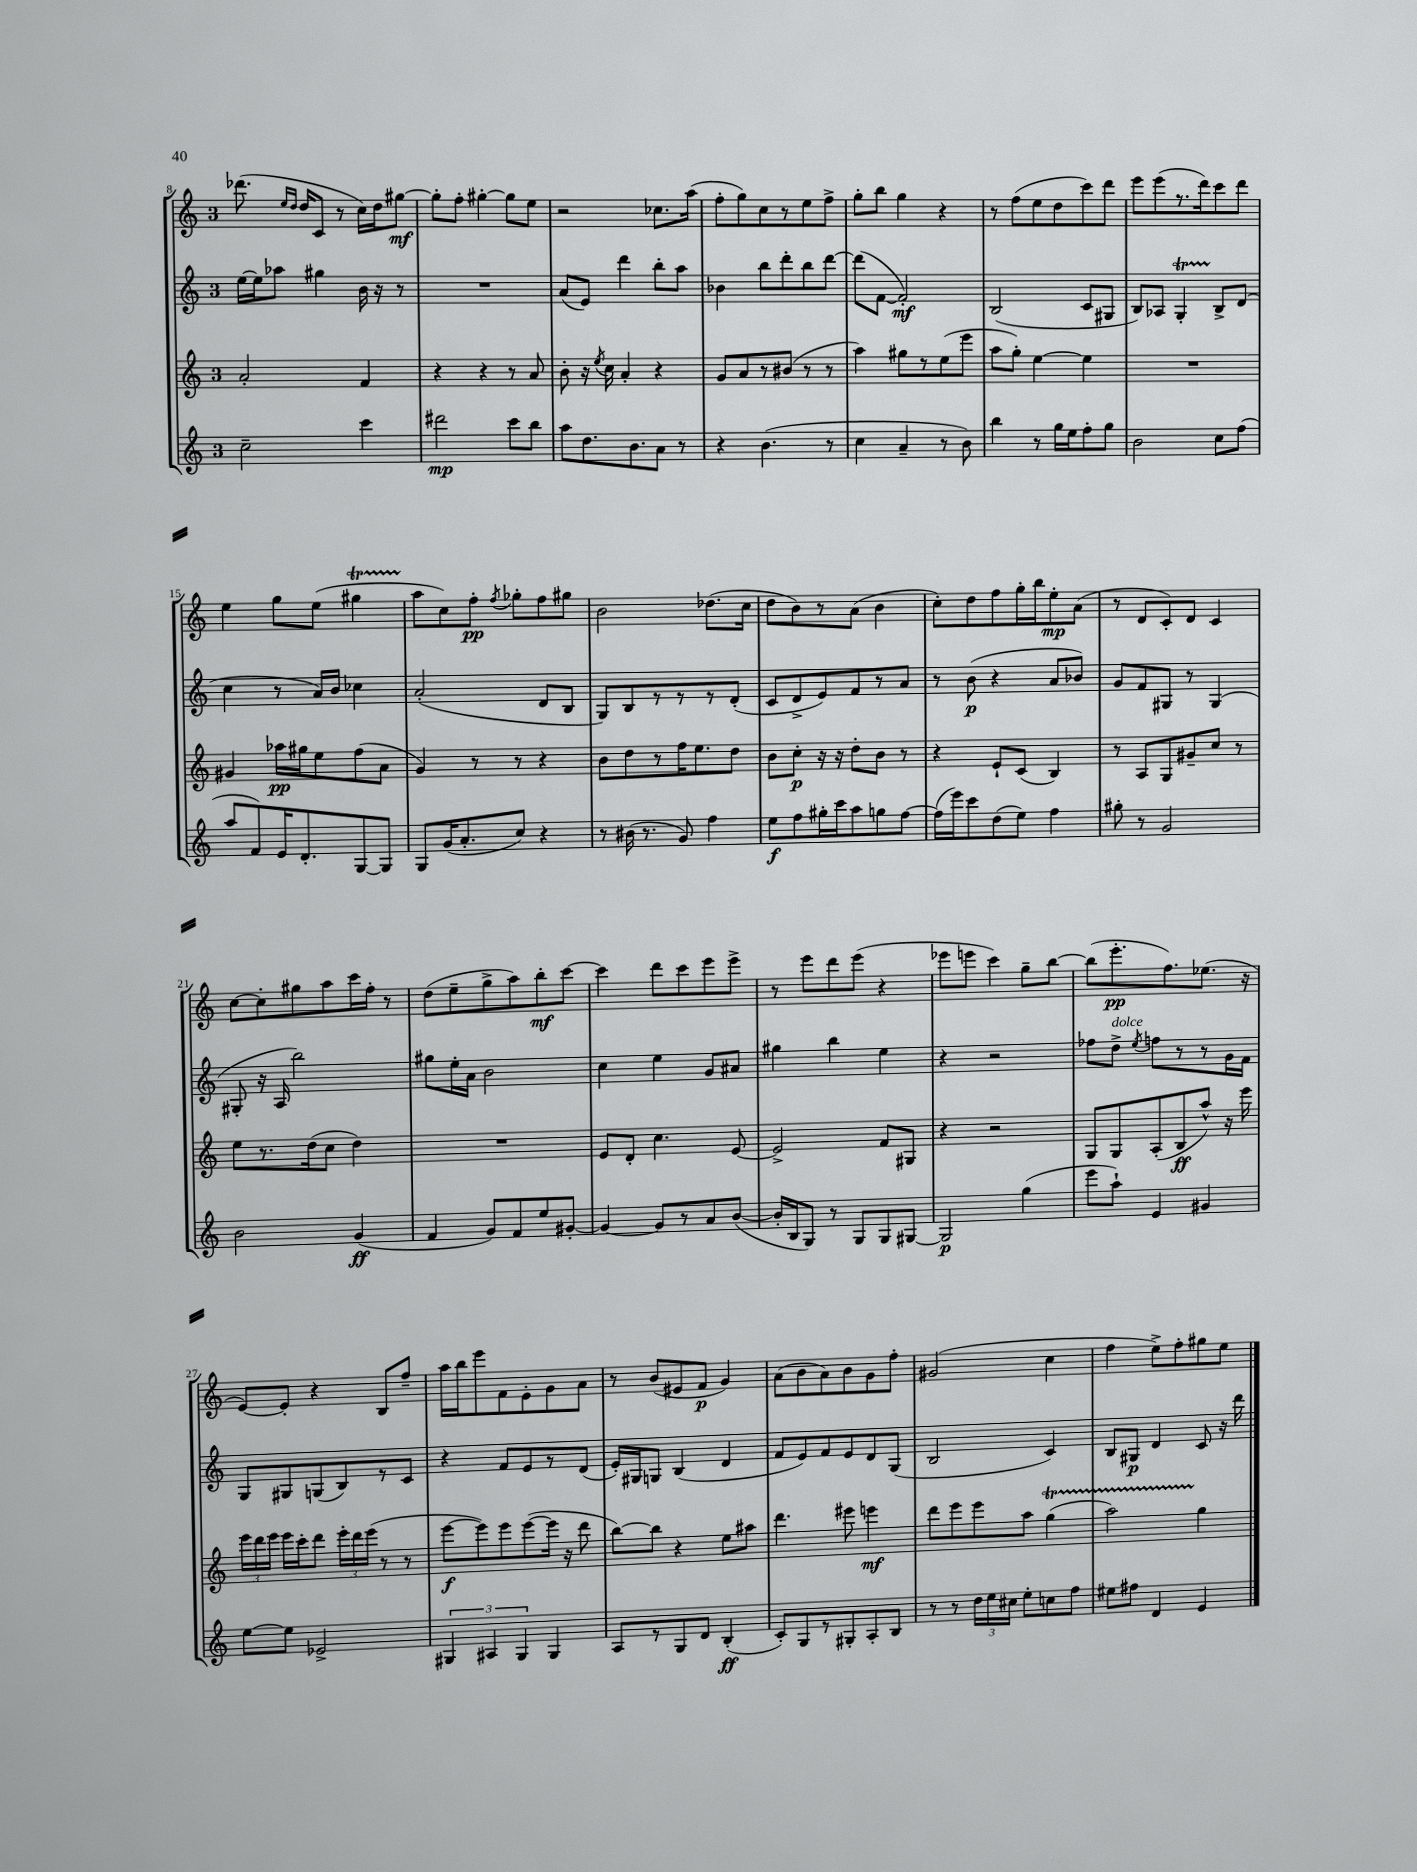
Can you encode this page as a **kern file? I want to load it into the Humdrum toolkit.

**kern	**dynam	**kern	**dynam	**kern	**dynam	**kern	**dynam
*part4	*part4	*part3	*part3	*part2	*part2	*part1	*part1
*staff4	*staff4	*staff3	*staff3	*staff2	*staff2	*staff1	*staff1
*clefG2	*	*clefG2	*	*clefG2	*	*clefG2	*
*k[]	*	*k[]	*	*k[]	*	*k[]	*
*M3/4	*	*M3/4	*	*M3/4	*	*M3/4	*
=8	=8	=8	=8	=8	=8	=8	=8
2cc~\	.	2a'/	.	[16ee\LL	.	(8.ddd-X\	.
.	.	.	.	16ee\J]	.	.	.
.	.	.	.	8aa-X\J	.	.	.
.	.	.	.	.	.	16qqee/LL	.
.	.	.	.	.	.	16qqdd/JJ	.
.	.	.	.	.	.	16dd/KL	.
.	.	.	.	4gg#X\	.	8c/J	.
.	.	.	.	.	.	8r	.
4ccc\	.	4f/	.	16b\	.	16cc\LL)	.
.	.	.	.	16r	.	16dd\J	.
.	.	.	.	8r	.	[8gg#X\J	mf
=9	=9	=9	=9	=9	=9	=9	=9
2ddd#X\	mp	4r	.	2.r	.	8gg#'\L]	.
.	.	.	.	.	.	8ff'\J	.
.	.	4r	.	.	.	[4gg#X'\	.
8ccc\L	.	8r	.	.	.	8gg#\L]	.
8bb\J	.	8a/	.	.	.	8ee\J	.
=10	=10	=10	=10	=10	=10	=10	=10
8aa\L	.	8b'\	.	(8a/L	.	2r	.
8.dd\	.	16r	.	8e/J)	.	.	.
.	.	8qee/	.	.	.	.	.
.	.	16cc\	.	.	.	.	.
.	.	4a'/	.	4ddd\	.	.	.
8.b\	.	.	.	.	.	.	.
8a\J	.	4r	.	8bb'\L	.	8.cc-X\L	.
8r	.	.	.	8aa\J	.	.	.
.	.	.	.	.	.	(16aa\Jk	.
=11	=11	=11	=11	=11	=11	=11	=11
4r	.	8g/L	.	4b-X\	.	8ff'\L	.
.	.	8a/	.	.	.	8gg\)	.
(4.b\	.	8r	.	8bb\L	.	8cc\	.
.	.	(8b#X/J	.	8ddd'\	.	8r	.
.	.	8r	.	8bb\	.	8ee\	.
8r	.	8r	.	[8ddd\J	.	8ff^\J	.
=12	=12	=12	=12	=12	=12	=12	=12
4cc\	.	4aa\)	.	(8ddd\L]	.	8gg'\L	.
.	.	.	.	[8f\J	.	8bb\J	.
4a~/	.	8gg#X\L	.	2f'/])	mf	4gg\	.
.	.	8r	.	.	.	.	.
8r	.	(8ee\	.	.	.	4r	.
8b\)	.	8eee\J	.	.	.	.	.
=13	=13	=13	=13	=13	=13	=13	=13
4bb\	.	8aa\L	.	(2B/	.	8r	.
.	.	8gg'\J)	.	.	.	(8ff\L	.
8r	.	[4ee\	.	.	.	8ee\	.
16gg\LL	.	.	.	.	.	8dd\	.
16ee\J	.	.	.	.	.	.	.
8ff'\	.	4ee\]	.	8c/L	.	8ccc\)	.
8gg\J	.	.	.	8G#X/J	.	8ddd\J	.
=14	=14	=14	=14	=14	=14	=14	=14
2b\	.	2.r	.	8B/L)	.	8eee\L	.
.	.	.	.	8A-X/J	.	(8eee\	.
.	.	.	.	4GT'/	.	8.r	.
.	.	.	.	.	.	16ddd\k)	.
8cc\L	.	.	.	8B^/L	.	8ccc\	.
(8ff\J	.	.	.	(8d/J	.	8ddd\J	.
!!LO:LB:g=z
=15	=15	=15	=15	=15	=15	=15	=15
8aa/L	.	4g#X/	.	4cc\	.	4ee\	.
8f/)	.	.	.	.	.	.	.
16e/K	.	16aa-X\LL	pp	8r	.	8gg\L	.
8.d'/	.	16gg#X\J	.	.	.	.	.
.	.	8ee\	.	16a/LL)	.	(8ee\J	.
.	.	.	.	16b/JJ	.	.	.
[8G/	.	(8ff\	.	4cc-X\	.	4gg#Xt\	.
8G/J]	.	8a\J	.	.	.	.	.
=16	=16	=16	=16	=16	=16	=16	=16
8G/L	.	4g/)	.	(2a'/	.	8aa\L	.
(16g/K	.	.	.	.	.	8cc\)	.
8.a'/	.	.	.	.	.	.	.
.	.	8r	.	.	.	8ff'\J	pp
.	.	.	.	.	.	8qff/	.
8cc/J)	.	8r	.	.	.	8gg-X'\L	.
4r	.	4r	.	8d/L	.	8ff\	.
.	.	.	.	8B/J	.	8gg#X\J	.
=17	=17	=17	=17	=17	=17	=17	=17
8r	.	8b\L	.	8G/L)	.	2b\	.
(16b#X\	.	8dd\	.	8B/	.	.	.
8.r	.	.	.	.	.	.	.
.	.	8r	.	8r	.	.	.
8g/)	.	16ff\K	.	8r	.	.	.
.	.	8.ee\	.	.	.	.	.
4ff\	.	.	.	8r	.	(8.dd-X\L	.
.	.	8dd\J	.	(8d'/J	.	.	.
.	.	.	.	.	.	16cc\Jk	.
=18	=18	=18	=18	=18	=18	=18	=18
8ee\L	f	8b\L	.	8c/L	.	8dd\L	.
8ff\	.	8cc'\J	p	8d^/	.	8b\)	.
16gg#X'\L	.	16r	.	8e/)	.	8r	.
16ccc\J	.	16r	.	.	.	.	.
8aa\	.	8dd'\L	.	8f/	.	(8a\J	.
8ggn\	.	8b\J	.	8r	.	4b\	.
[8ff\J	.	8r	.	8a/J	.	.	.
=19	=19	=19	=19	=19	=19	=19	=19
(16ff\LL]	.	4r	.	8r	.	8cc'\L)	.
16eee\J)	.	.	.	.	.	.	.
8ccc\	.	.	.	(8b\	p	8dd\	.
(8dd\	.	8e`/L	.	4r	.	8ff\	.
8ee\J)	.	(8c/J	.	.	.	16gg'\L	.
.	.	.	.	.	.	16bb\J	.
4ff\	.	4B/)	.	8a/L	.	8ee'\	mp
.	.	.	.	8b-X/J)	.	(8a\J	.
=20	=20	=20	=20	=20	=20	=20	=20
8gg#X'\	.	8r	.	8g/L	.	8r	.
8r	.	8A/L	.	8f/	.	8d/L	.
2g/	.	8G/	.	8G#X/J	.	8c'/)	.
.	.	8g#X~/	.	8r	.	8d/J	.
.	.	8cc/J	.	(4G#/	.	4c/	.
.	.	8r	.	.	.	.	.
!!LO:LB:g=z
=21	=21	=21	=21	=21	=21	=21	=21
2b\	.	8ee\L	.	8G#X'/	.	[8cc\L	.
.	.	8.r	.	16r	.	8cc'\]	.
.	.	.	.	16A/	.	.	.
.	.	.	.	2bb\)	.	8gg#X\	.
.	.	(16dd\k	.	.	.	.	.
.	.	8cc\J	.	.	.	8aa\	.
(4g/	ff	4dd\)	.	.	.	16ccc\L	.
.	.	.	.	.	.	16ff'\JJ	.
.	.	.	.	.	.	8r	.
=22	=22	=22	=22	=22	=22	=22	=22
4f/	.	2.r	.	8gg#X\L	.	(8dd\L	.
.	.	.	.	16ee'\L	.	8ee~\	.
.	.	.	.	16a\JJ	.	.	.
8g/L)	.	.	.	2b\	.	8gg^\	.
8f/	.	.	.	.	.	8aa\)	.
8ee/	.	.	.	.	.	8bb'\	mf
[8g#X'/J	.	.	.	.	.	[8ccc\J	.
=23	=23	=23	=23	=23	=23	=23	=23
4g#/_	.	8e/L	.	4cc\	.	4ccc\]	.
.	.	8d'/J	.	.	.	.	.
8g#/L]	.	4.cc\	.	4ee\	.	8ddd\L	.
8r	.	.	.	.	.	8ccc\	.
8a/	.	.	.	8g/L	.	8eee\	.
([8b/J	.	[8e/	.	8a#X/J	.	8eee^\J	.
=24	=24	=24	=24	=24	=24	=24	=24
16b'/LL]	.	2e^/]	.	4gg#X\	.	8r	.
16B/J	.	.	.	.	.	.	.
8G/J)	.	.	.	.	.	8eee\L	.
8r	.	.	.	4bb\	.	8ddd\	.
8G/L	.	.	.	.	.	(8eee\J	.
8G/	.	8f/L	.	4ee\	.	4r	.
[8G#X/J	.	8G#X/J	.	.	.	.	.
=25	=25	=25	=25	=25	=25	=25	=25
2G#/]	p	4r	.	4r	.	8eee-X\L	.
.	.	.	.	.	.	8eeen\J	.
.	.	2r	.	2r	.	4ccc\)	.
(4gg\	.	.	.	.	.	8gg~\L	.
.	.	.	.	.	.	[8bb\J	.
=26	=26	=26	=26	=26	=26	=26	=26
8eee\L	.	8G/L	.	8ff-X\L	.	(8bb\L]	.
!	!	!	!	!LO:TX:a:i:t=dolce	!	!	!
8aa`\J)	.	8G/	.	8dd^\J	.	8.eee'\	pp
.	.	.	.	8qee/	.	.	.
4e/	.	(8A'/	.	8ffn\L	.	.	.
.	.	.	.	.	.	8.ff\)	.
.	.	8B/	ff	8r	.	.	.
4g#X/	.	8aa^^/J)	.	8r	.	(8.ee-X\J	.
.	.	16r	.	16g\L	.	.	.
.	.	16eee\	.	16f\JJ	.	16r	.
!!LO:LB:g=z
=27	=27	=27	=27	=27	=27	=27	=27
[8ee\L	.	24eee\LL	.	8G/L	.	[8e/L)	.
.	.	24ddd\	.	.	.	.	.
.	.	24eee\JJ	.	.	.	.	.
8ee\J]	.	16eee\LL	.	8G#X/	.	8e'/J]	.
.	.	16ccc'\J	.	.	.	.	.
2e-X^/	.	8ddd\J	.	(8Gn/	.	4r	.
.	.	24eee'\LL	.	8B/)	.	.	.
.	.	24ddd\	.	.	.	.	.
.	.	(24eee\JJ	.	.	.	.	.
.	.	8r	.	8r	.	8B/L	.
.	.	8r	.	8c/J	.	8ff~/J	.
=28	=28	=28	=28	=28	=28	=28	=28
6G#X/	.	[8eee\L	f	4r	.	16aa\LL	.
.	.	.	.	.	.	16bb\J	.
.	.	8eee\])	.	.	.	8eee\	.
6A#X/	.	.	.	.	.	.	.
.	.	8eee\	.	8f/L	.	8f\	.
6G#/	.	.	.	.	.	.	.
.	.	([8eee\	.	8e/	.	8e'\	.
4G#/	.	16eee\Jk]	.	8r	.	8g\	.
.	.	16r	.	.	.	.	.
.	.	8ddd\	.	(8d/J	.	8a\J	.
=29	=29	=29	=29	=29	=29	=29	=29
8A/L	.	[8bb\L)	.	16e'/LL)	.	8r	.
.	.	.	.	16G#X/J	.	.	.
8r	.	8bb\J]	.	8Gn/J	.	(8b/L	.
8G/	.	4r	.	(4B/	.	8e#X/	.
8d/J	.	.	.	.	.	8f/J	p
(4B'/	ff	8ee\L	.	4d/	.	4g/)	.
.	.	8aa#X\J	.	.	.	.	.
=30	=30	=30	=30	=30	=30	=30	=30
8c'/L)	.	4.ddd\	.	8f/L	.	(8a\L	.
8G/	.	.	.	8e/)	.	8b\	.
8r	.	.	.	8f/	.	8a\)	.
8G#X'/	.	8eee#X\	.	8e/	.	8b\	.
8A'/	.	4eeen\	mf	8d/	.	8g\	.
8B/J	.	.	.	(8G/J	.	8ff'\J	.
=31	=31	=31	=31	=31	=31	=31	=31
8r	.	8ddd\L	.	2B/	.	(2g#X/	.
8r	.	8eee\	.	.	.	.	.
24dd\LL	.	8eee\	.	.	.	.	.
24ee\	.	.	.	.	.	.	.
24cc#X\JJ	.	.	.	.	.	.	.
8ee'\L	.	8aa\J	.	.	.	.	.
8ccn\	.	(4ggT\	.	4c/)	.	4cc\	.
8ff\J	.	.	.	.	.	.	.
=32	=32	=32	=32	=32	=32	=32	=32
8ee#X\L	.	2aaTTT\)	.	8B/L	.	4ff\	.
8ff#X\J	.	.	.	8G#X/J	p	.	.
4d/	.	.	.	4d/	.	8ee^\L)	.
.	.	.	.	.	.	8ff'\	.
4e/	.	4gg\	.	8c/	.	8gg#X\	.
.	.	.	.	16r	.	8ee\J	.
.	.	.	.	16ddd\	.	.	.
==	==	==	==	==	==	==	==
*-	*-	*-	*-	*-	*-	*-	*-
